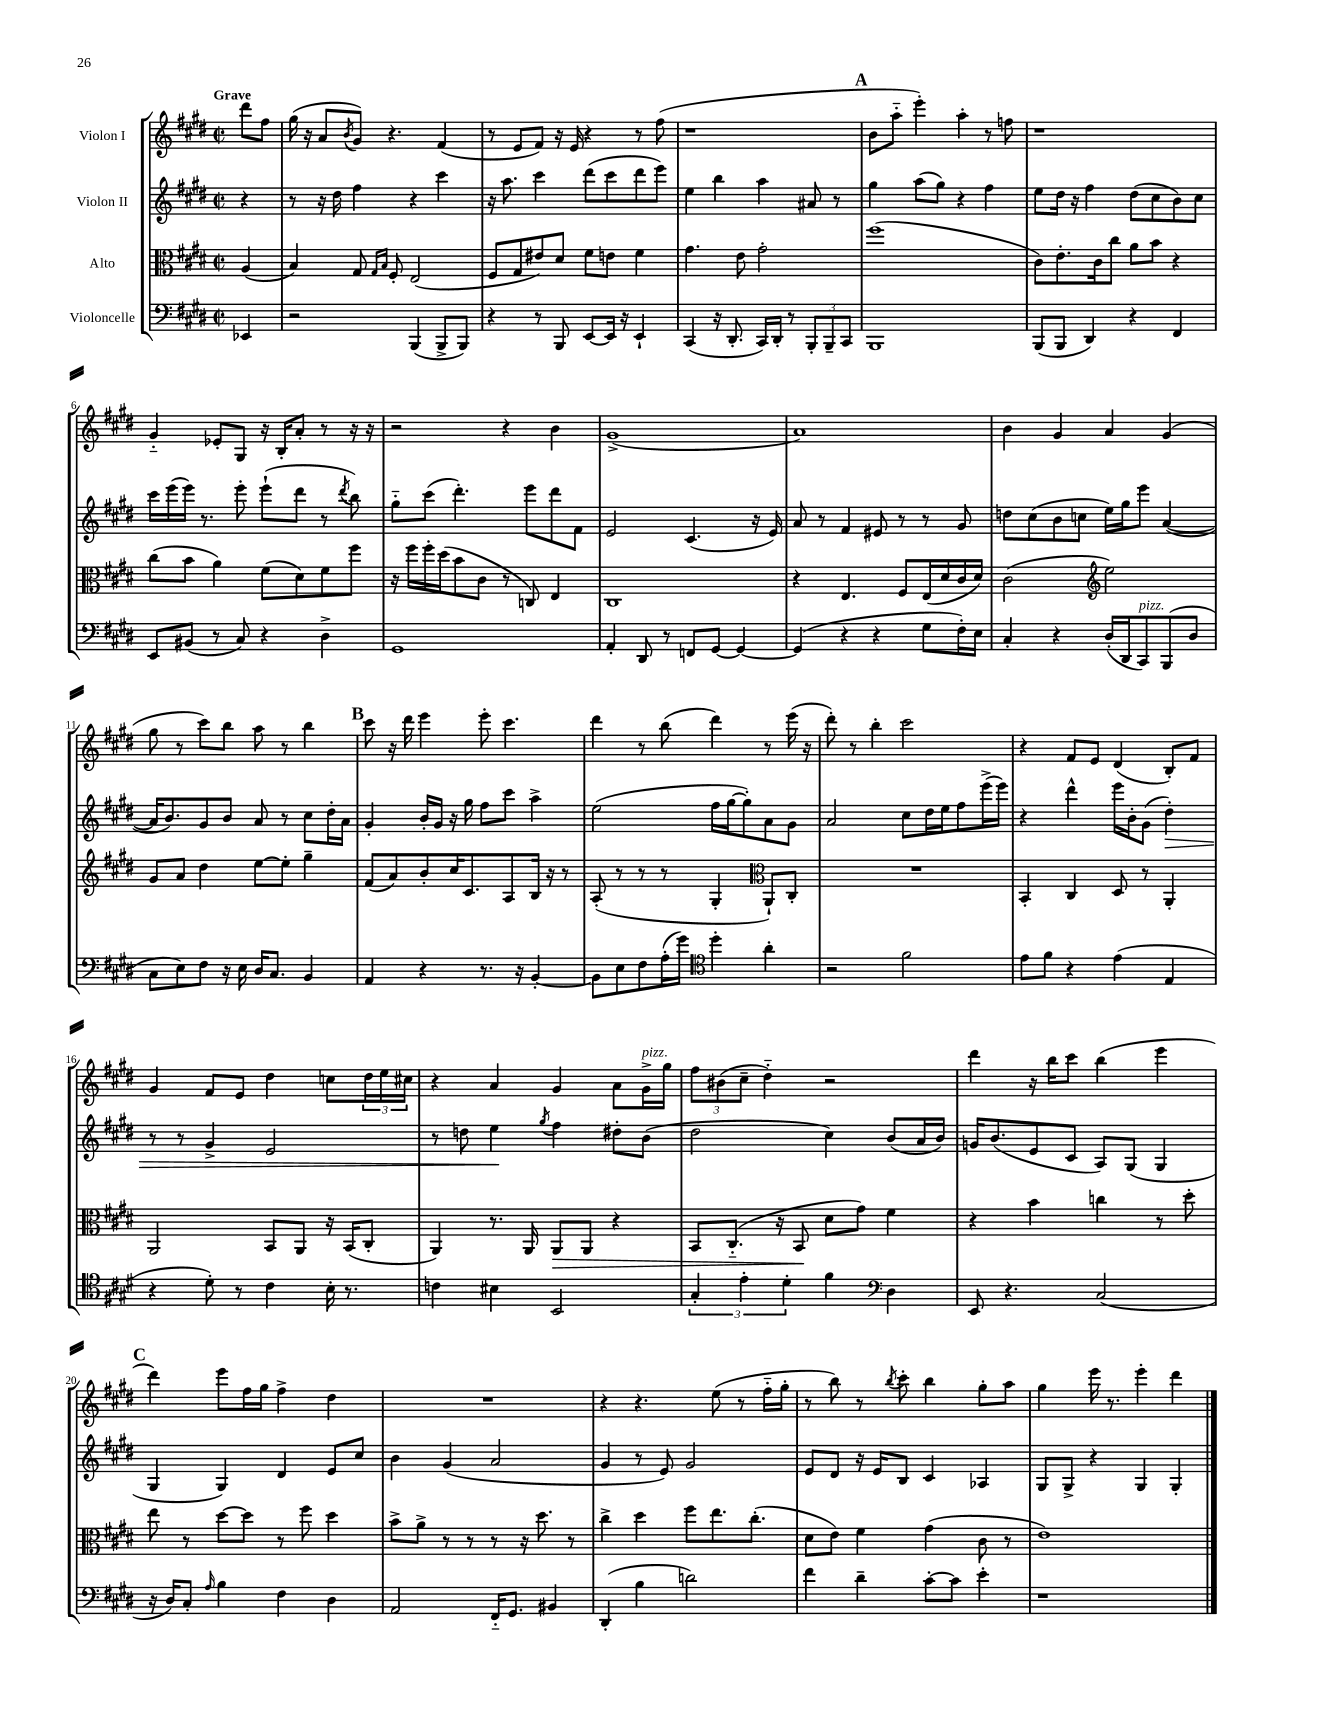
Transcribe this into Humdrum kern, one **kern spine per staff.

**kern	**kern	**kern	**kern
*staff4	*staff3	*staff2	*staff1
*clefF4	*clefC3	*clefG2	*clefG2
*k[f#c#g#d#]	*k[f#c#g#d#]	*k[f#c#g#d#]	*k[f#c#g#d#]
*M2/2	*M2/2	*M2/2	*M2/2
*met(c|)	*met(c|)	*met(c|)	*met(c|)
4EE-	(4A	4r	8ddd#
.	.	.	8ff#
=	=	=	=
2r	4B)	8r	(16gg#
.	.	.	16r
.	.	16r	8a
.	.	16dd#	.
.	.	.	8qb
.	8G#	4ff#	8g#)
.	16qqG#	.	.
.	16qqB	.	.
.	8F#'	.	4.r
(4BBB	(2E	4r	.
8BBB^	.	4ccc#	(4f#
8BBB)	.	.	.
=	=	=	=
4r	8F#	16r	8r
.	.	8.aa	.
.	8G#	.	8e
8r	8e#)	4ccc#	8f#)
8BBB	8d#	.	16r
.	.	.	16e
[8EE	8f#	(8ddd#	4r
16EE]	8e	8ccc#	.
16r	.	.	.
4EE`	4f#	8ddd#	8r
.	.	8eee)	(8ff#
=	=	=	=
(4CC#	4.g#	4ee	1r
16r	.	4bb	.
8.DD#'	.	.	.
.	8e	.	.
16CC#)	2g#'	4aa	.
16DD#'	.	.	.
8r	.	.	.
12BBB'	.	8a#	.
12BBB~	.	.	.
.	.	8r	.
12CC#	.	.	.
=	=	=	=
1BBB	(1ff#	4gg#	8b
.	.	.	8aa'~
.	.	(8aa	4eee')
.	.	8gg#)	.
.	.	4r	4aa'
.	.	4ff#	8r
.	.	.	8ff
=	=	=	=
(8BBB	8c#)	8ee	1r
8BBB	8.e'	16dd#	.
.	.	16r	.
4DD#)	.	4ff#	.
.	16c#	.	.
.	8cc#	.	.
4r	8a	(8dd#	.
.	8b	8cc#	.
4FF#	4r	8b)	.
.	.	8cc#	.
=	=	=	=
8EE	(8cc#	16ccc#	4g#'~
.	.	(16eee	.
(8BB#	8b	16eee)	.
.	.	8.r	.
8r	4a)	.	8e-'
8C#)	.	8eee'	8G#
4r	(8f#	(8eee`	16r
.	.	.	16B'
.	8d#)	8ddd#	8a'
4D#^	8f#	8r	8r
.	.	8qddd#	.
.	8ff#	8bb)	16r
.	.	.	16r
=	=	=	=
1GG#	16r	8gg#'~	2r
.	16ff#	.	.
.	16ff#'	(8ccc#	.
.	(16dd#	.	.
.	8b	4.ddd#')	.
.	8c#	.	.
.	8r	.	4r
.	8C)	8eee	.
.	4E	8ddd#	4b
.	.	8f#	.
=	=	=	=
4AA'	1C#	2e	(1g#^
8DD#	.	.	.
8r	.	.	.
8FF	.	(4.c#	.
[8GG#	.	.	.
4GG#_	.	.	.
.	.	16r	.
.	.	16e)	.
=	=	=	=
(4GG#]	4r	8a	1a)
.	.	8r	.
4r	4.E	4f#	.
4r	.	8e#	.
.	8F#	8r	.
8G#	(16E	8r	.
.	16d#	.	.
16F#')	16c#	8g#	.
16E	16d#)	.	.
=	=	=	=
4C#'	(2c#	8dd	4b
.	.	(8cc#	.
4r	.	8b	4g#
.	.	8cc	.
*	*clefG2	*	*
(16D#'	2ee)	16ee)	4a
16DD#	.	16gg#	.
8CC#)	.	8eee	.
(8BBB	.	([4a	(4g#
8D#	.	.	.
=	=	=	=
8C#	8g#	16a]	8gg#
.	.	8.b)	.
8E)	8a	.	8r
8F#	4dd#	8g#	8ccc#)
16r	.	8b	8bb
16E	.	.	.
16D#	[8ee	8a	8aa
8.C#	.	.	.
.	8ee']	8r	8r
4BB	4gg#~	8cc#	4bb
.	.	16dd#'	.
.	.	16a	.
=	=	=	=
4AA	(8f#	4g#'	8ccc#
.	8a)	.	16r
.	.	.	16ddd#
4r	8b'	16b'	4eee
.	.	16g#	.
.	16cc#	16r	.
.	8.c#	16gg#	.
8.r	.	8ff#	8eee'
.	8A	8ccc#	4.ccc#
16r	.	.	.
[4BB'	16B	4aa^	.
.	16r	.	.
.	8r	.	.
=	=	=	=
8BB]	(8A'	(2ee	4ddd#
8E	8r	.	.
8F#	8r	.	8r
(16A'	8r	.	(8bb
16g#)	.	.	.
*clefC4	*	*	*
4dd#'	4G#'	16ff#	4ddd#)
.	.	[16gg#	.
.	.	8gg#'])	.
*	*clefC3	*	*
4a'	8AA`)	8a	8r
.	8C#'	8g#	(16eee
.	.	.	16r
=	=	=	=
2r	1r	2a	8ddd#')
.	.	.	8r
.	.	.	4bb'
2f#	.	8cc#	2ccc#
.	.	16dd#	.
.	.	16ee	.
.	.	8ff#	.
.	.	(16eee^	.
.	.	16eee)	.
=	=	=	=
8e	4BB'	4r	4r
8f#	.	.	.
4r	4C#	4ddd#^^	8f#
.	.	.	8e
(4e	8D#	16eee	(4d#
.	.	16b'	.
.	8r	(8g#	.
4E	4AA'	4dd#')	8B')
.	.	.	8f#
=	=	=	=
4r	2AA	8r	4g#
.	.	8r	.
8d#')	.	4g#^	8f#
8r	.	.	8e
4c#	8BB	2e	4dd#
.	8AA	.	.
16B'	16r	.	8cc
8.r	(16BB	.	.
.	8C#'	.	24dd#
.	.	.	24ee
.	.	.	24cc#
=	=	=	=
4c	4AA)	8r	4r
.	.	8dd	.
4B#	8.r	4ee	4a
.	16AA	.	.
.	.	8qgg#	.
2BB	8AA	4ff#	4g#
.	8AA	.	.
.	4r	8dd#'	8a
.	.	(8b	16g#^
.	.	.	16gg#
=	=	=	=
6G#'	8BB	2dd#	12ff#
.	.	.	(12b#
.	(8.C#'~	.	.
6e'	.	.	12cc#~
.	.	.	4dd#'~)
.	16r	.	.
6d#'	.	.	.
.	8BB	.	.
4f#	8d#	4cc#)	2r
.	8g#)	.	.
*clefF4	*	*	*
4D#	4f#	(8b	.
.	.	16a	.
.	.	16b)	.
=	=	=	=
8EE	4r	16g	4ddd#
.	.	(8.b	.
4.r	.	.	.
.	4b	8e	16r
.	.	.	16bb
.	.	8c#	8ccc#
(2C#	4cc	8A)	(4bb
.	.	(8G#	.
.	8r	4G#	4eee
.	8dd#'	.	.
=	=	=	=
16r	8ee	4G#	4ddd#)
16D#)	.	.	.
8C#'	8r	.	.
16qqA	.	.	.
4B	[8dd#	4G#)	8eee
.	8dd#]	.	16ff#
.	.	.	16gg#
4F#	8r	4d#	4ff#^
.	8ff#	.	.
4D#	4dd#	8e	4dd#
.	.	8cc#	.
=	=	=	=
2AA	8b^	4b	1r
.	8a^	.	.
.	8r	(4g#	.
.	8r	.	.
16FF#'~	8r	2a	.
8.GG#	.	.	.
.	16r	.	.
.	8.dd#	.	.
4BB#	.	.	.
.	8r	.	.
=	=	=	=
(4DD#'	4cc#^	4g#	4r
4B	4dd#	8r	4.r
.	.	8e)	.
2d)	8ff#	2g#	.
.	8.ee	.	(8ee
.	.	.	8r
.	(8.cc#'	.	.
.	.	.	16ff#'~
.	.	.	16gg#'
=	=	=	=
4f#	8d#	8e	8r
.	8e)	8d#	8bb)
4d#~	4f#	16r	8r
.	.	16e	.
.	.	.	8qbb
.	.	8B	8ccc#'
[8c#'	(4g#	4c#	4bb
8c#]	.	.	.
4e'	8c#	4A-	8gg#'
.	8r	.	8aa
=	=	=	=
1r	1e)	8G#	4gg#
.	.	8G#^	.
.	.	4r	16eee
.	.	.	8.r
.	.	4G#	4eee'
.	.	4G#'	4ddd#
==	==	==	==
*-	*-	*-	*-
